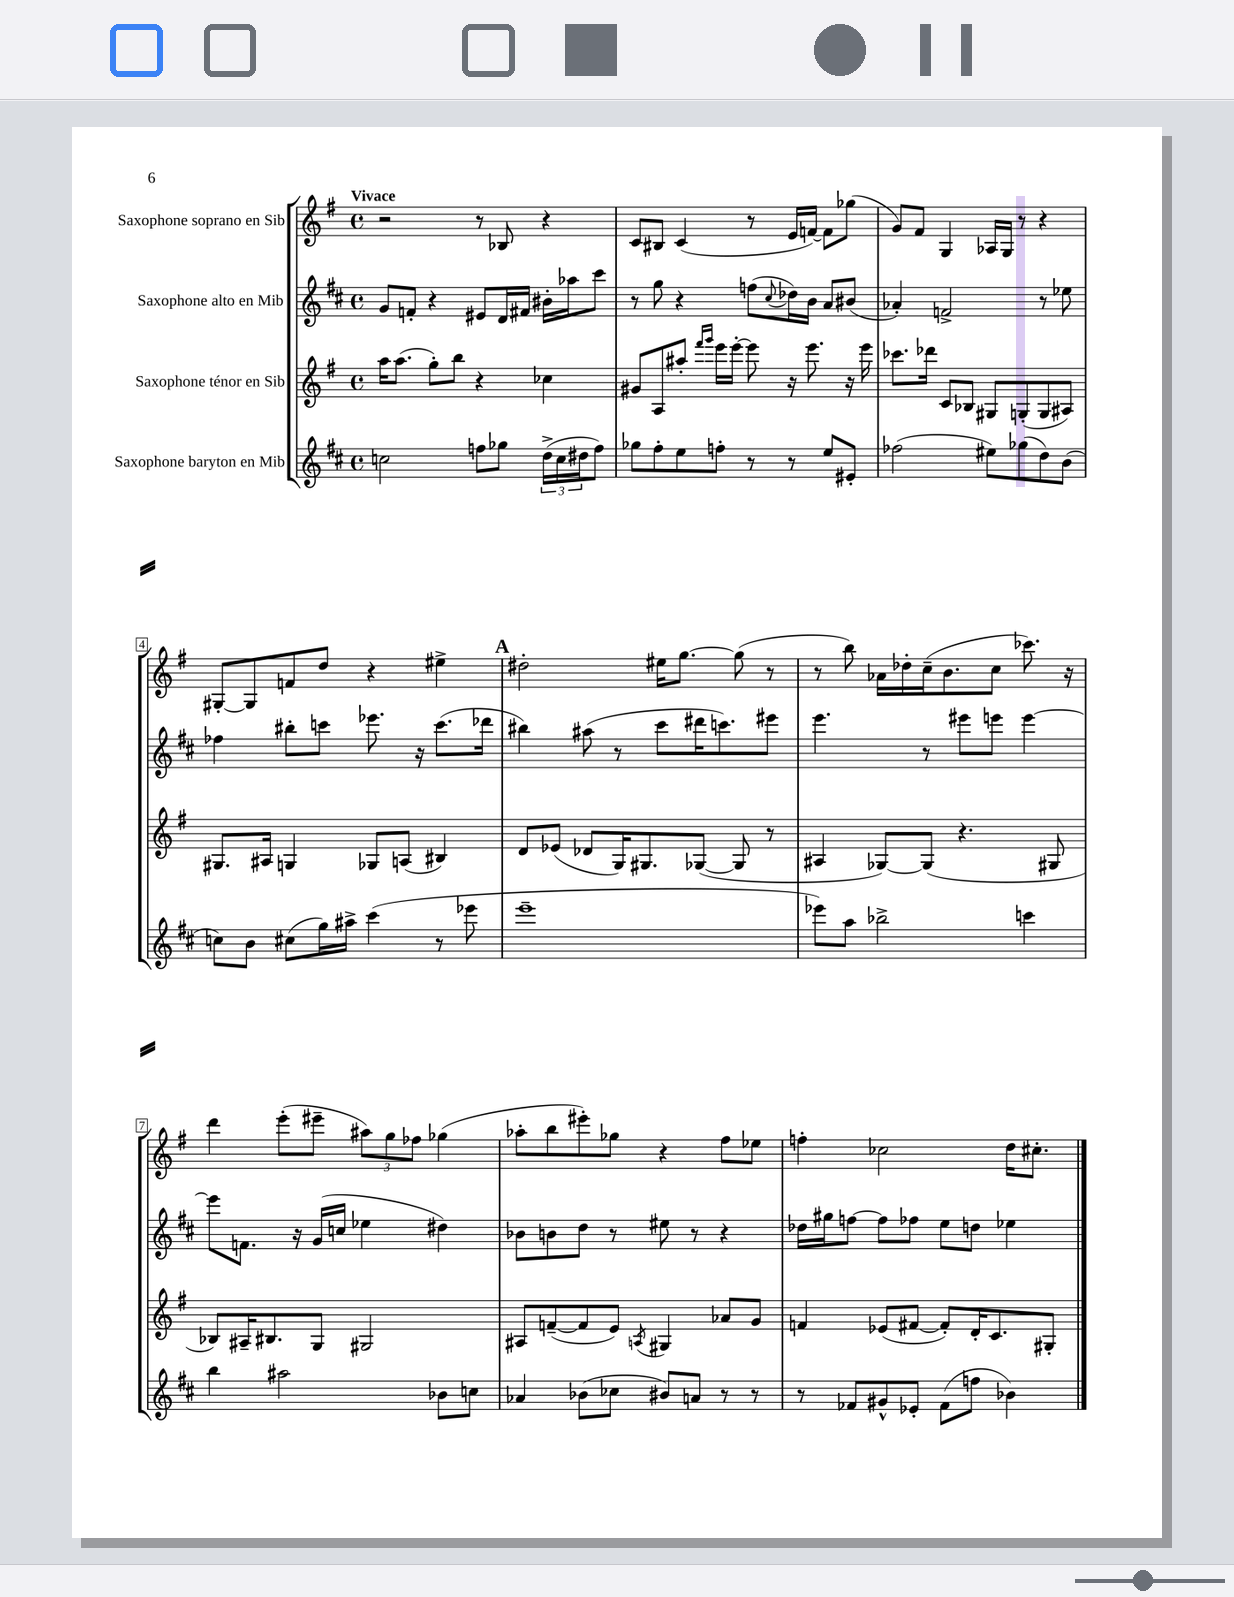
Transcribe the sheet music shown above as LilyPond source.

<<
\new StaffGroup <<
\new Staff = "s0" \with { instrumentName = "Saxophone soprano en Sib" } {
    \clef treble \key g \major \defaultTimeSignature \time 4/4 \tempo "Vivace"
    r2 r8 bes8 r4 |
    c'8 bis8 c'4( r8 e'16 f'16~) f'8 ges''8( |
    g'8) fis'8 g4 aes16 g16 r8 r4 |
    gis8~-. gis8 f'8 d''8 r4 eis''4-> |
    \mark \markup { \bold "A" } dis''2-. eis''16 g''8.~ g''8( r8 |
    r8 b''8) aes'16 des''16-. c''16--( b'8. c''8 ces'''8.) r16 |
    d'''4 e'''8-.( eis'''8-- \tuplet 3/2 { ais''8) g''8 fes''8 } ges''4( |
    aes''8-. b''8 eis'''8-.) ges''8 r4 fis''8 ees''8 |
    f''4-. ces''2 d''16 cis''8.-. \bar "|." |
}
\new Staff = "s1" \with { instrumentName = "Saxophone alto en Mib" } {
    \clef treble \key d \major \defaultTimeSignature \time 4/4
    g'8 f'8-. r4 eis'8 d'16 fis'16 bis'16-. aes''16 cis'''8 |
    r8 g''8 r4 f''8( \appoggiatura { cis''8 } des''16) b'16 a'8 bis'8( |
    aes'4-.) f'2-> r8 ees''8 |
    fes''4 bis''8-. c'''8 ees'''8. r16 c'''8.( des'''16 |
    \mark \markup { \bold "A" } bis''4) ais''8( r8 cis'''8 dis'''16 c'''8.) eis'''8 |
    e'''4. r8 eis'''8 e'''8 e'''4~ |
    e'''8 f'8. r16 g'16( c''16 ees''4 dis''4) |
    bes'8 b'8 d''8 r8 eis''8 r8 r4 |
    des''16 gis''16 f''8~ f''8 fes''8 e''8 d''8 ees''4 \bar "|." |
}
\new Staff = "s2" \with { instrumentName = "Saxophone ténor en Sib" } {
    \clef treble \key g \major \defaultTimeSignature \time 4/4
    a''16 a''8.( g''8-.) b''8 r4 ces''4 |
    gis'8 a8 ais''8-. \grace { fis'''16 g'''16 } e'''16 e'''16~-. e'''8 r16 e'''8. r16 e'''16 |
    ces'''8. des'''16 c'8 bes8 gis8 g8-.( g8 ais8) |
    gis8. ais16 g4 ges8 a8( bis4) |
    \mark \markup { \bold "A" } d'8 ees'8( des'8 g16) gis8. ges8~( ges8 r8 |
    ais4 ges8~) ges8( r4. gis8 |
    bes8) ais16-- bis8. g8 gis2 |
    ais8 f'8~--( f'8 e'8) \acciaccatura { a8 } gis4 aes'8 g'8 |
    f'4 ees'8( fis'8~ fis'8-.) d'16-. c'8. gis8-. \bar "|." |
}
\new Staff = "s3" \with { instrumentName = "Saxophone baryton en Mib" } {
    \clef treble \key d \major \defaultTimeSignature \time 4/4
    c''2 f''8 ges''8 \tuplet 3/2 { d''16->( c''16 dis''16 } f''8) |
    ges''8 fis''8-. e''8 f''8-. r8 r8 e''8 eis'8-. |
    fes''2( eis''8) ges''8( d''8) b'8( |
    c''8) b'8 cis''8( g''16) ais''16-> cis'''4( r8 ees'''8 |
    \mark \markup { \bold "A" } e'''1-- |
    ees'''8) a''8 bes''2-> c'''4 |
    b''4 ais''2 bes'8 c''8 |
    aes'4 bes'8( ces''8 bis'8) a'8 r8 r8 |
    r8 fes'8 gis'8-^ ees'8-. fes'8( f''8 bes'4) \bar "|." |
}
>>
>>
\layout { \context { \Score \override BarNumber.stencil = #(make-stencil-boxer 0.1 0.3 ly:text-interface::print) } }
